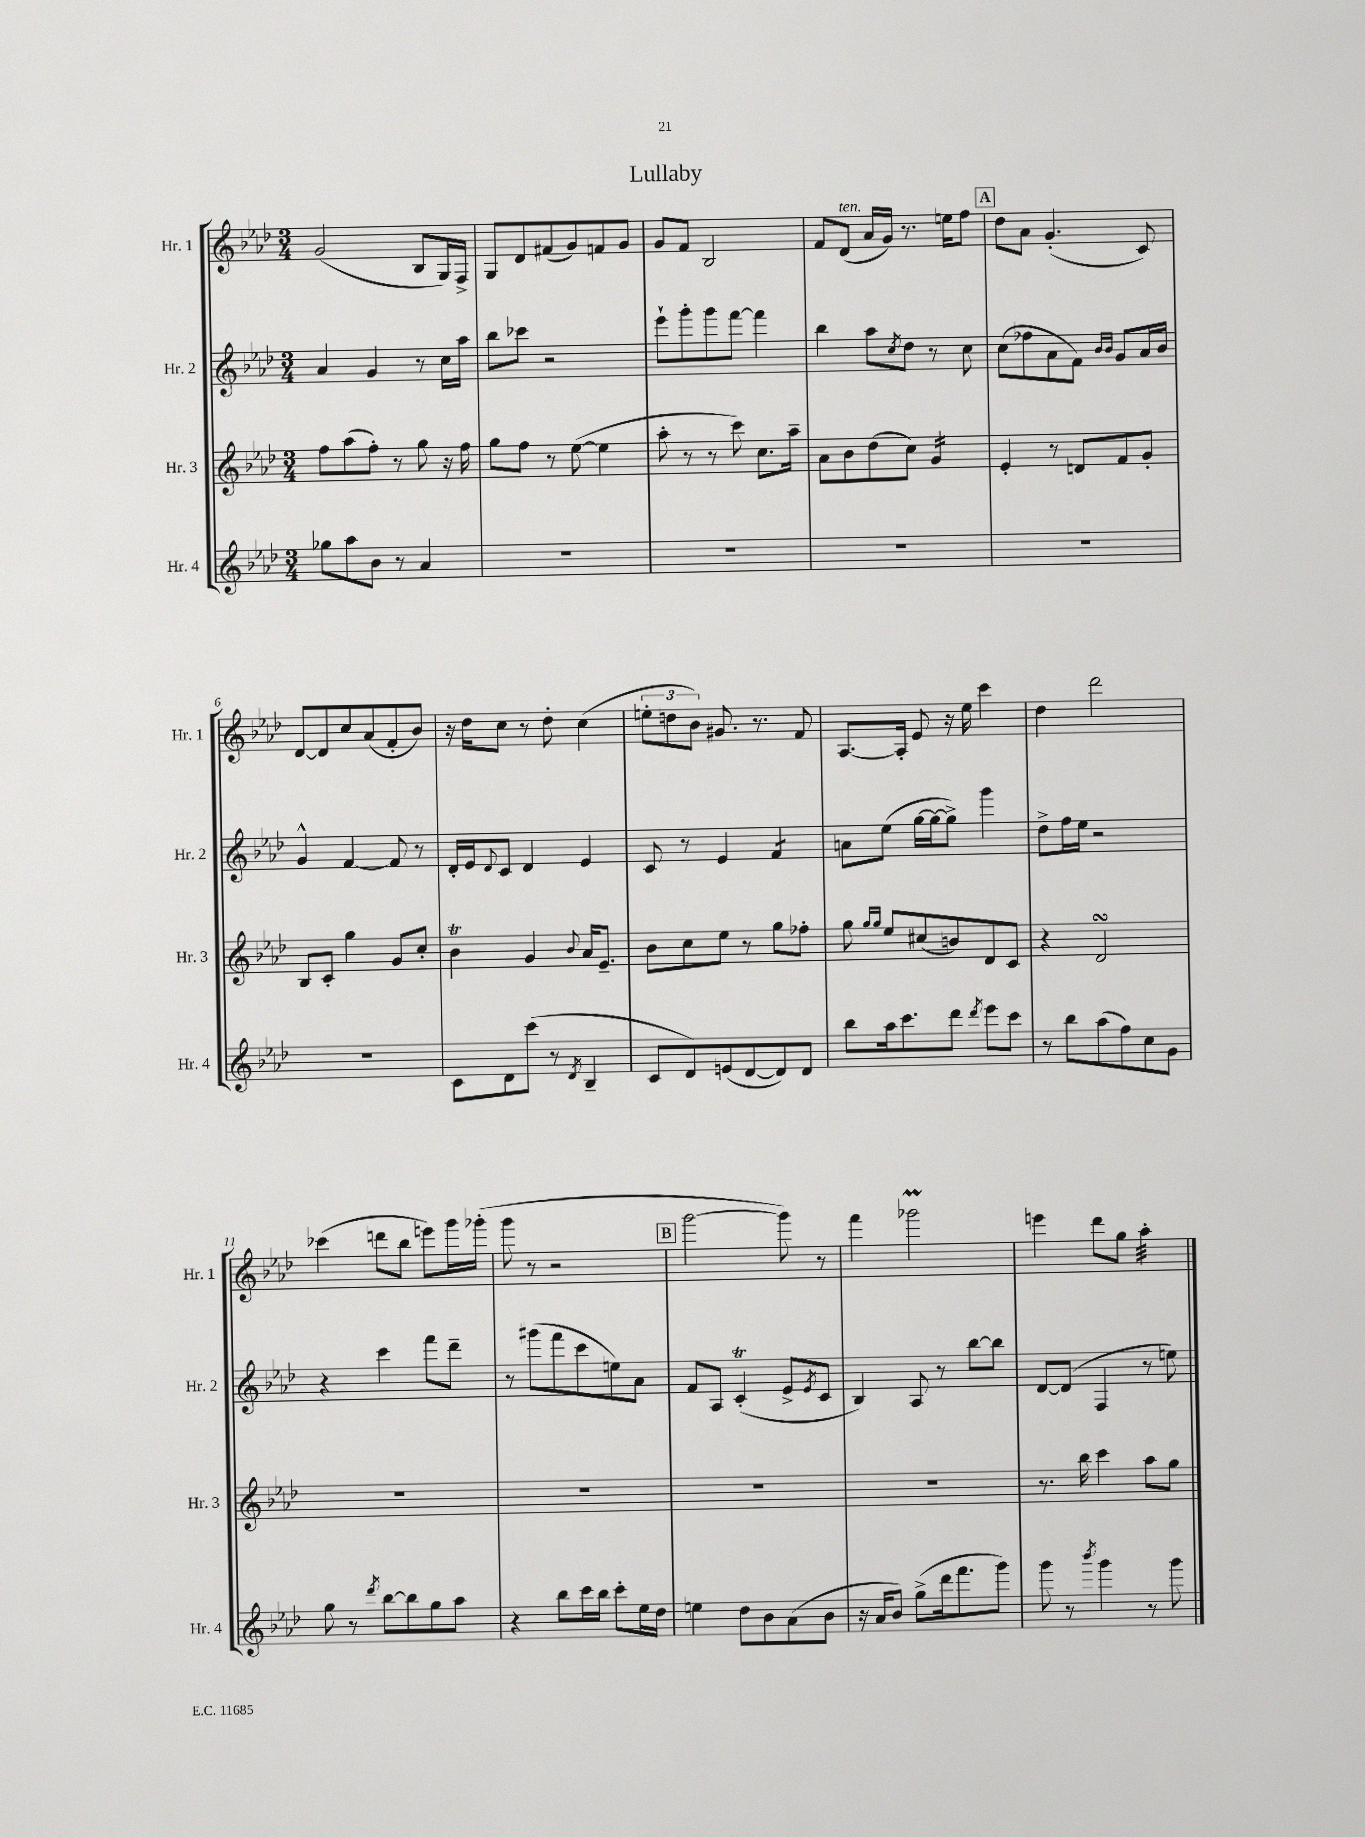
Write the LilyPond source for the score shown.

\header { title = "Lullaby" }
<<
\new StaffGroup <<
\new Staff = "s0" \with { instrumentName = "Hr. 1" shortInstrumentName = "Hr. 1" } {
    \clef treble \key aes \major \numericTimeSignature \time 3/4
    g'2( bes8 g16) f16-> |
    g8 des'8 fis'8( g'8) f'8 g'8 |
    g'8 f'8 bes2 |
    f'8 des'8^\markup { \italic "ten." }( aes'16 g'16) r8. e''16 f''8 |
    \mark \markup { \box "A" } des''8 aes'8 g'4.-.( c'8) |
    des'8~ des'8 c''8 aes'8( f'8-. bes'8) |
    r16 des''16 c''8 r8 des''8-. c''4( |
    \tuplet 3/2 { e''8-. d''8 bes'8) } gis'8. r8. f'8 |
    aes8.~ aes16-. ees'8 r16 ees''16 c'''4 |
    des''4 des'''2 |
    ces'''4( d'''8 bes''8 e'''8) g'''16 ges'''16-.( |
    g'''8 r8 r2 |
    \mark \markup { \box "B" } g'''2~ g'''8) r8 |
    f'''4 ges'''2\prall |
    e'''4 des'''8 g''8 aes''4:32-. \bar "|." |
}
\new Staff = "s1" \with { instrumentName = "Hr. 2" shortInstrumentName = "Hr. 2" } {
    \clef treble \key aes \major \numericTimeSignature \time 3/4
    aes'4 g'4 r8 c''16 aes''16 |
    bes''8 ces'''8 r2 |
    ees'''8-! g'''8-. g'''8 f'''8~ f'''4 |
    bes''4 aes''8 \acciaccatura { c''8 } des''8 r8 c''8 |
    \mark \markup { \box "A" } c''8( fes''8 aes'8 f'8) \grace { bes'16 bes'16 } g'8 aes'16 bes'16 |
    g'4-^ f'4~ f'8 r8 |
    des'16-. ees'16 \appoggiatura { des'8 } c'8 des'4 ees'4 |
    c'8 r8 ees'4 f'4:8 |
    a'8 ees''8( g''16~ g''16~ g''8->) g'''4 |
    des''8-> f''16 ees''16 r2 |
    r4 c'''4 f'''8 des'''8-- |
    r8 gis'''8( f'''8 c'''8 e''8) aes'8 |
    \mark \markup { \box "B" } f'8 aes8 c'4-.\trill( ees'8-> \acciaccatura { ees'8 } c'8 |
    bes4) aes8 r8 bes''8~ bes''8 |
    des'8~ des'8( f4 r8 e''8) \bar "|." |
}
\new Staff = "s2" \with { instrumentName = "Hr. 3" shortInstrumentName = "Hr. 3" } {
    \clef treble \key aes \major \numericTimeSignature \time 3/4
    f''8 aes''8( f''8-.) r8 g''8 r16 f''16 |
    g''8 f''8 r8 ees''8~( ees''4 |
    aes''8-. r8 r8 c'''8) c''8. aes''16-- |
    aes'8 bes'8 des''8( c''8) g'4:16 |
    \mark \markup { \box "A" } ees'4-. r8 d'8 f'8 g'8-. |
    bes8 c'8-. g''4 g'8 c''8-. |
    bes'4\trill g'4 \appoggiatura { bes'8 } aes'16 ees'8.-- |
    bes'8 c''8 ees''8 r8 g''8 fes''8-. |
    g''8 \grace { g''16 g''16 } ees''8 cis''8( b'8) des'8 c'8 |
    r4 des'2\turn |
    R2. |
    R2. |
    \mark \markup { \box "B" } R2. |
    R2. |
    r8. bes''16 c'''4 aes''8 g''8 \bar "|." |
}
\new Staff = "s3" \with { instrumentName = "Hr. 4" shortInstrumentName = "Hr. 4" } {
    \clef treble \key aes \major \numericTimeSignature \time 3/4
    ges''8 aes''8 bes'8 r8 aes'4 |
    R2. |
    R2. |
    R2. |
    \mark \markup { \box "A" } R2. |
    R2. |
    c'8 des'8 c'''8( r8 \acciaccatura { des'8 } bes4-- |
    c'8 des'8) e'8( des'8~ des'8) des'8 |
    bes''8 aes''16 c'''8. des'''8 \acciaccatura { des'''8 } ees'''8 c'''8 |
    r8 bes''8 aes''8( f''8) c''8 g'8 |
    g''8 r8 \acciaccatura { des'''8 } bes''8~ bes''8 g''8 aes''8 |
    r4 bes''8 c'''16 bes''16 c'''8-. ees''16 des''16 |
    \mark \markup { \box "B" } e''4 des''8 bes'8 aes'8( bes'8 |
    r16 aes'16 bes'8) g''8->( des'''16 f'''8. g'''8) |
    g'''8 r8 \acciaccatura { bes'''8 } g'''4 r8 g'''8 \bar "|." |
}
>>
>>
